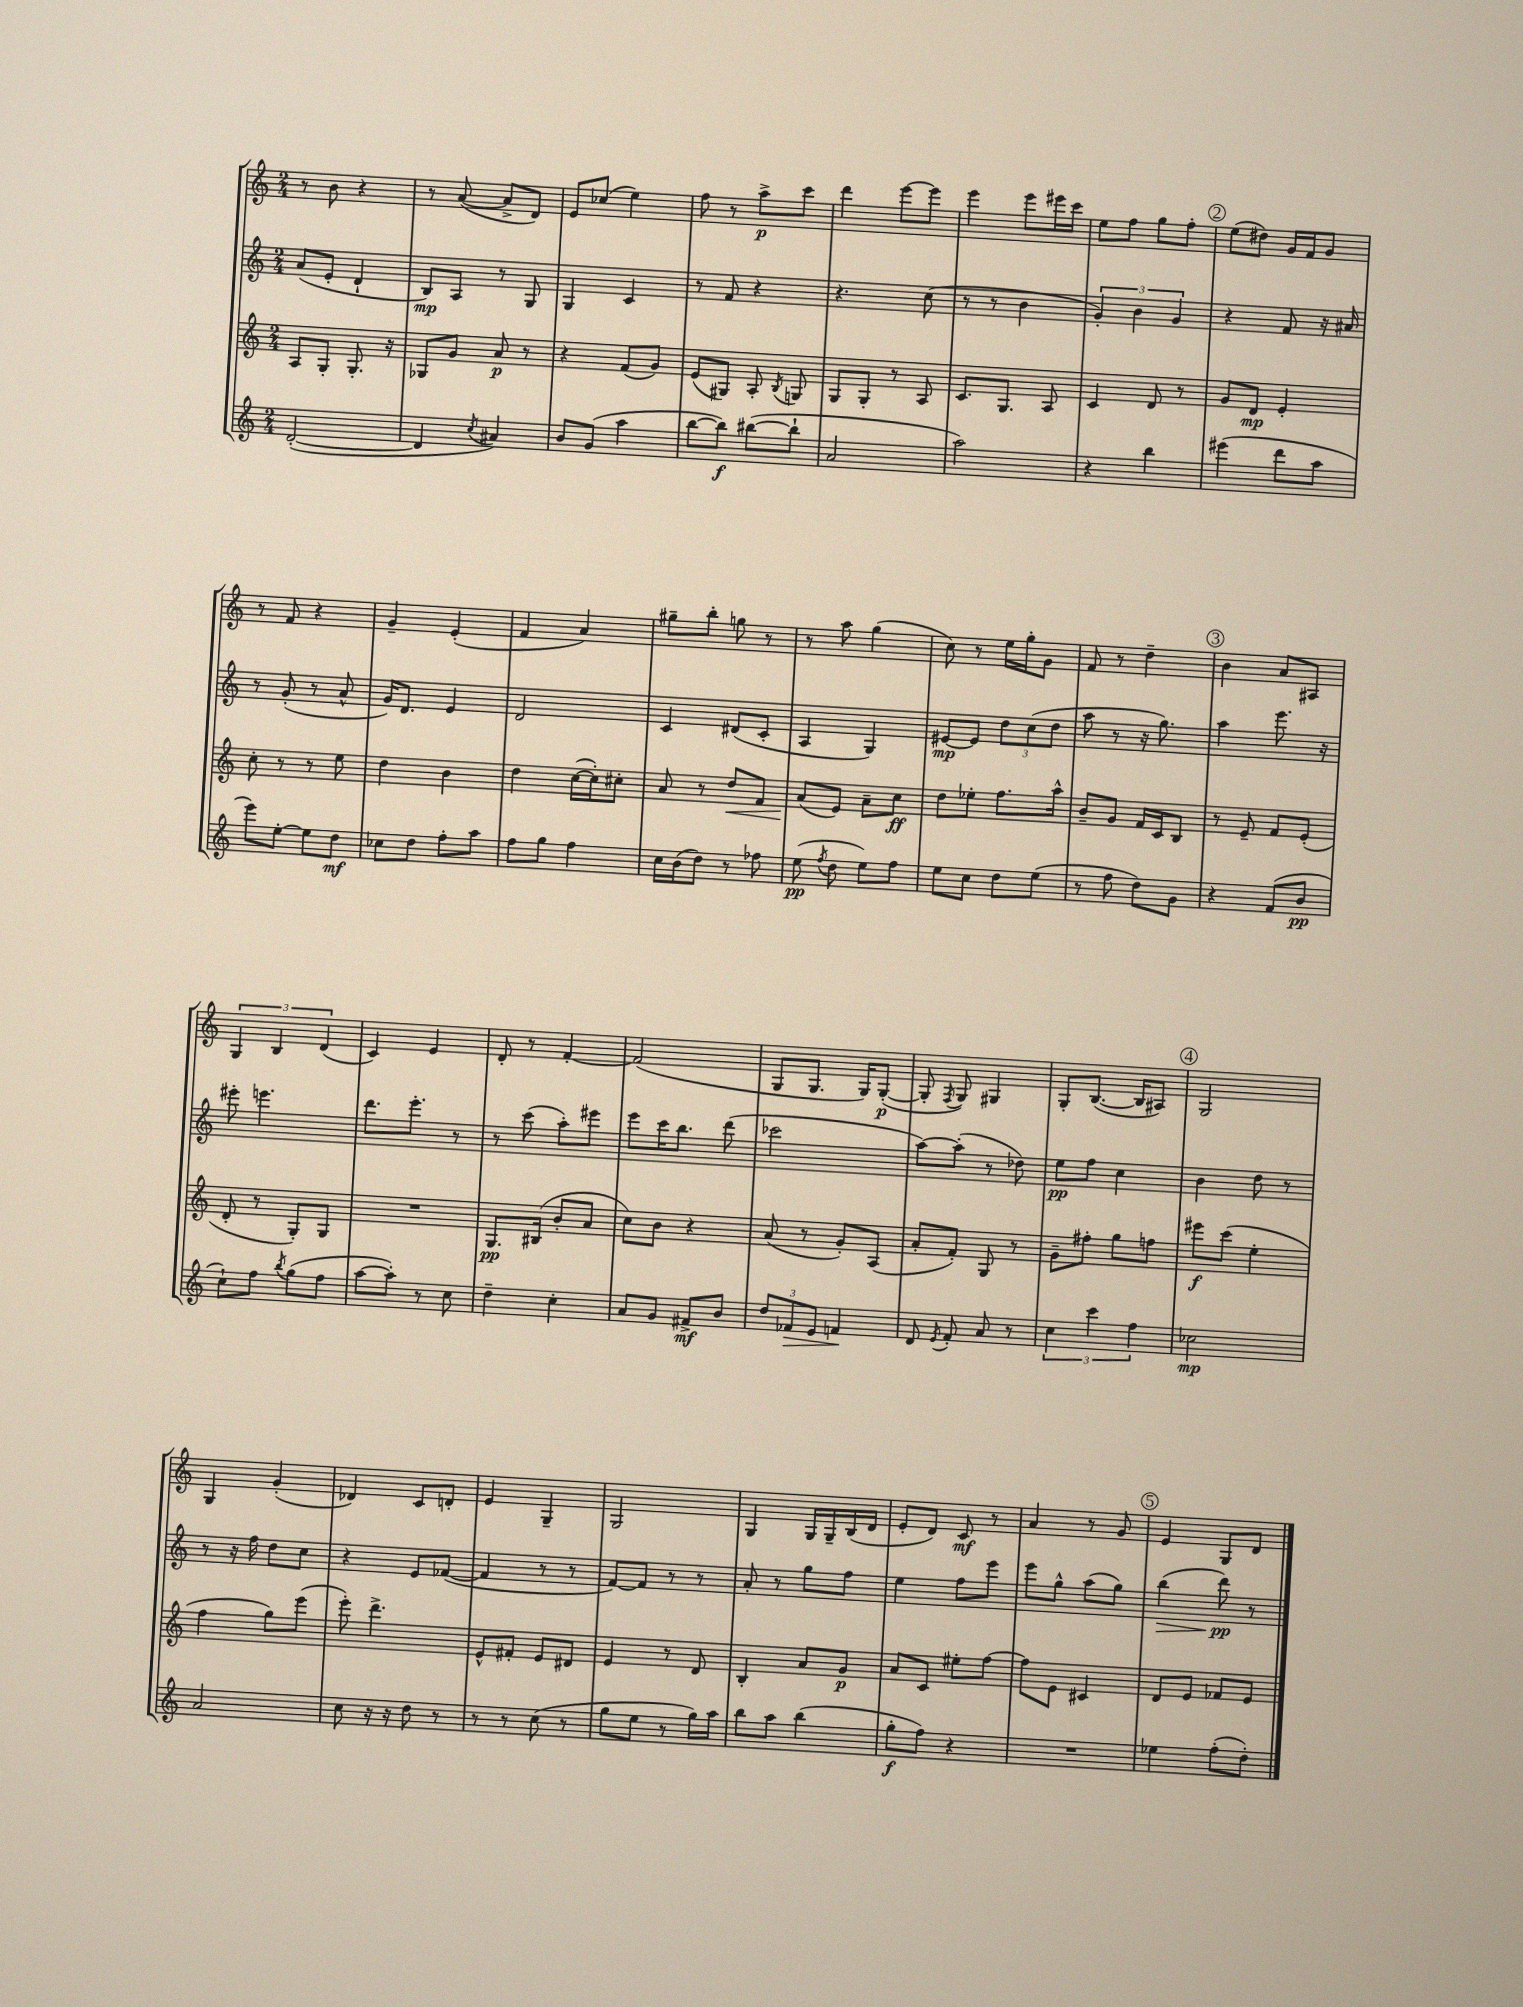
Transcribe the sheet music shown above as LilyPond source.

<<
\new StaffGroup <<
\new Staff = "s0" {
    \clef treble \key c \major \numericTimeSignature \time 2/4
    \autoBeamOff r8 b'8 r4 |
    r8 a'8~( a'8[-> d'8]) |
    e'8[ ces''8]( e''4) |
    f''8 r8 a''8[->\p c'''8] |
    d'''4 e'''8[~ e'''8] |
    e'''4 e'''8[ eis'''16 c'''16] |
    e''8[ f''8] g''8[ f''8]-. |
    \mark \markup { \circle "2" } e''8[( dis''8]) g'16[ f'16 g'8] |
    r8 f'8 r4 |
    g'4-- e'4-.( |
    f'4 a'4) |
    gis''8[-- b''8]-. g''8 r8 |
    r8 a''8 g''4( |
    c''8) r8 e''16[ g''16-. g'8] |
    f'8 r8 d''4-- |
    \mark \markup { \circle "3" } b'4 a'8[ ais8] |
    \tuplet 3/2 { g4 b4 d'4( } |
    c'4) e'4 |
    d'8-. r8 f'4~-. |
    f'2( |
    g8[ g8.] g16[) g8]~-.\p( |
    g8-. \acciaccatura { f8 } g8) gis4 |
    g8[-. b8.]~( b16[ ais8]) |
    \mark \markup { \circle "4" } g2 |
    g4 g'4-.( |
    des'4) c'8[ d'8]-. |
    e'4 g4-- |
    g2 |
    g4 g16[ g16-- b16( d'16] |
    e'8[-. d'8]) c'8\mf r8 |
    a'4 r8 g'8 |
    \mark \markup { \circle "5" } e'4 g8[ d'8] \bar "|." |
}
\new Staff = "s1" {
    \clef treble \key c \major \numericTimeSignature \time 2/4
    \autoBeamOff a'8[( e'8]-. d'4-! |
    b8[\mp) a8] r8 g8 |
    g4 c'4 |
    r8 f'8 r4 |
    r4. c''8( |
    r8 r8 b'4 |
    \tuplet 3/2 { g'4-.) b'4 g'4 } |
    \mark \markup { \circle "2" } r4 f'8 r16 ais'16 |
    r8 g'8-.( r8 a'8-^ |
    g'16[) d'8.] e'4 |
    d'2 |
    c'4 dis'8[( c'8]-. |
    a4 g4) |
    eis'8[~\mp eis'8] \tuplet 3/2 { d''8[ c''8( d''8] } |
    a''8 r8 r16 g''8.) |
    \mark \markup { \circle "3" } a''4 e'''8. r16 |
    eis'''8-. e'''4. |
    d'''8.[ e'''8.]-. r8 |
    r8 c'''8( a''8[-.) eis'''8] |
    e'''8[ c'''16 b''8.] d'''8( |
    ces'''2 |
    a''8[~) a''8]-.( r8 des''8) |
    e''8[\pp f''8] c''4 |
    \mark \markup { \circle "4" } b'4 d''8 r8 |
    r8 r16 f''16 d''8[ c''8] |
    r4 e'8[ fes'8]~( |
    fes'4 r8 r8 |
    f'8[~) f'8] r8 r8 |
    a'8-. r8 g''8[ f''8] |
    e''4 f''8[ e'''8] |
    e'''8[ g''8]-^ a''8[( g''8]) |
    \mark \markup { \circle "5" } b''4\>( d'''8\pp\!) r8 \bar "|." |
}
\new Staff = "s2" {
    \clef treble \key c \major \numericTimeSignature \time 2/4
    \autoBeamOff a8[ g8]-. g8.-. r16 |
    ges8[ g'8] a'8\p r8 |
    r4 f'8[( g'8]) |
    e'8[( gis8]) a8-. \acciaccatura { b8 } g8 |
    g8[ g8]-. r8 a8 |
    c'8.[ g8.] a8 |
    c'4 d'8 r8 |
    \mark \markup { \circle "2" } g'8[ d'8]\mp e'4-. |
    c''8-. r8 r8 e''8 |
    d''4 b'4 |
    d''4 c''16[~( c''16-.) cis''8]-. |
    a'8 r8 d''8[\< f'8] |
    a'8[\!( e'8]) a'8[-- c''8]\ff |
    d''8[ ees''8]-. f''8.[ a''16]-^ |
    b'8[-- g'8] f'16[ c'16 b8] |
    \mark \markup { \circle "3" } r8 e'8-- f'8[ e'8]-.( |
    d'8-. r8 g8[-.) g8] |
    R2 |
    g8.[\pp bis16]( b'8[-. a'8] |
    c''8[) b'8] r4 |
    a'8( r8 g'8[-.) a8]( |
    a'8[-. f'8]-.) g8 r8 |
    g'8[-- fis''8]-. g''8[ f''8] |
    \mark \markup { \circle "4" } eis'''8[\f c'''8]( e''4-. |
    f''4 g''8[) e'''8]( |
    e'''8-.) d'''4.-> |
    e'8[-^ fis'8]-. e'8[ dis'8] |
    e'4 r8 d'8 |
    b4-. a'8[ g'8]\p |
    a'8[ c'8] eis''8[-. f''8]~ |
    f''8[ e'8] cis'4 |
    \mark \markup { \circle "5" } d'8[ e'8] fes'8[ e'8] \bar "|." |
}
\new Staff = "s3" {
    \clef treble \key c \major \numericTimeSignature \time 2/4
    \autoBeamOff d'2~-.( |
    d'4 \acciaccatura { c''8 } ais'4) |
    b'8[ g'8]( a''4 |
    b''8[~ b''8]\f) bis''8[~( bis''8]-! |
    a'2 |
    a''2) |
    r4 b''4 |
    \mark \markup { \circle "2" } eis'''4( d'''8[ a''8] |
    e'''8[) e''8]~-. e''8[ d''8]\mf |
    ces''8[ d''8] f''8[-. a''8] |
    f''8[ g''8] f''4 |
    c''16[ b'16( d''8]) r8 fes''8 |
    e''8\pp( \acciaccatura { f''8 } d''8 e''8[) f''8] |
    e''8[ c''8] d''8[ e''8]( |
    r8 f''8 d''8[) g'8] |
    \mark \markup { \circle "3" } r4 f'8[( b'8]\pp |
    c''8[-!) f''8] \acciaccatura { b''8 } g''8[( f''8] |
    a''8[~ a''8]-.) r8 c''8 |
    d''4-- c''4-. |
    a'8[ g'8] fis'8[->\mf b'8] |
    \tuplet 3/2 { d''8[ fes'8\> e'8] } f'4\! |
    d'8 \acciaccatura { e'8 } f'8-. a'8 r8 |
    \tuplet 3/2 { c''4 c'''4 f''4 } |
    \mark \markup { \circle "4" } ces''2\mp |
    a'2 |
    c''8 r16 r16 d''8 r8 |
    r8 r8 c''8( r8 |
    g''8[ e''8] r8 g''16[) a''16] |
    b''8[ a''8] b''4( |
    g''8[-.\f f''8]) r4 |
    R2 |
    \mark \markup { \circle "5" } ees''4 f''8[-.( d''8]-.) \bar "|." |
}
>>
>>
\layout { \context { \Score \remove "Bar_number_engraver" } }
